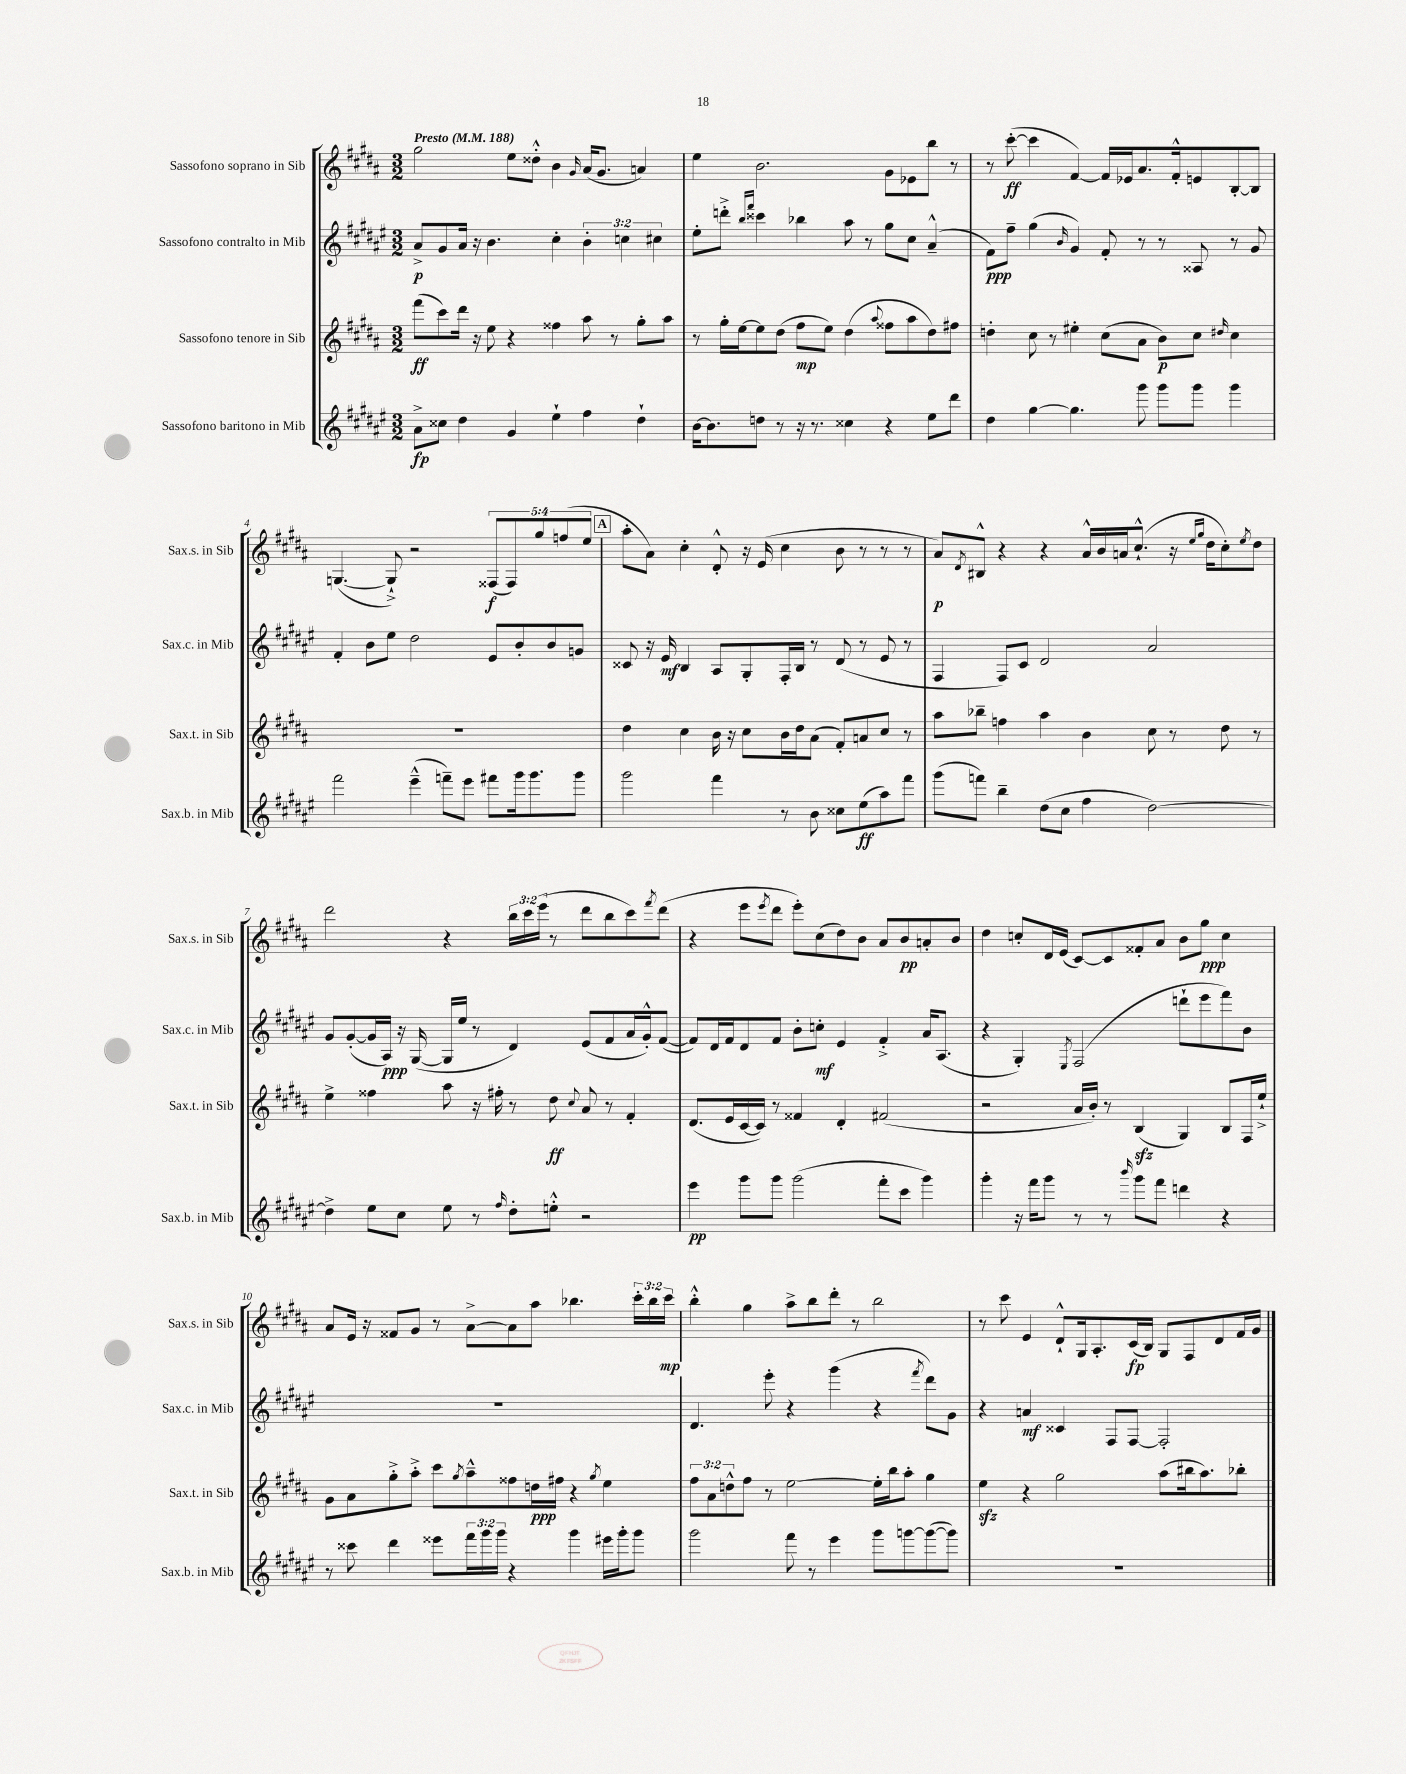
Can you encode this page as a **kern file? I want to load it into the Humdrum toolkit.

**kern	**kern	**kern	**kern
*staff4	*staff3	*staff2	*staff1
*clefG2	*clefG2	*clefG2	*clefG2
*k[f#c#g#d#a#e#]	*k[f#c#g#d#a#]	*k[f#c#g#d#a#e#]	*k[f#c#g#d#a#]
*M3/2	*M3/2	*M3/2	*M3/2
*MM188	*MM188	*MM188	*MM188
8a#^	(8fff#	8a#^	2gg#
8cc##	8ccc#)	8g#	.
4dd#	16ddd#	16a#	.
.	16r	16r	.
.	8ee	4.b	.
4g#	4r	.	8ee
.	.	.	8dd##'^^
4ee#`	4ff##	4cc#'	4b
.	.	.	16qqg#
4ff#	8aa#	6b'	(16a#
.	.	.	8.g#
.	8r	.	.
.	.	6cc	.
4dd#`	8gg#'	.	4a)
.	.	6cc#	.
.	8aa#	.	.
=	=	=	=
[16b	8r	8ee#'	4ee
8.b]	.	.	.
.	16gg#'	8ddd'^	.
.	[16ee	.	.
.	.	16qqbb	.
.	.	16qqfff#	.
8dd	8ee]	4ccc##	2.b
8r	(8dd#	.	.
16r	8ff#	4bb-	.
8.r	.	.	.
.	8ee)	.	.
4cc##	(4dd#	8aa#	.
.	.	8r	.
.	8qqaa#	.	.
4r	8ff##	8gg#	8g#
.	8aa#	8cc#	8e-
8ee#	8dd#)	(4a#~^^	8bb
8ddd#	8ff#	.	8r
=	=	=	=
4dd#	4dd'	8f#)	8r
.	.	8ff#~	([8ccc#'
[4gg#	8cc#	(4gg#	4ccc#]
.	8r	.	.
.	.	16qqb	.
4.gg#]	4ee#'	4g#)	[4f#)
.	(8cc#	8f#'	16f#]
.	.	.	16e-
8ggg#	8a#	8r	8.a#
8ggg#	8b)	8r	.
.	.	.	16f#'^^
8ggg#	8cc#	8A##	8e
.	16qqdd#	.	.
4ggg#	4cc#	8r	[8B'
.	.	8g#	8B]
=	=	=	=
2fff#	1.r	4f#'	([4.G
.	.	8b	.
.	.	8ee#	8G`^])
(4eee#~^^	.	2dd#	2r
8fff~)	.	.	.
8eee#	.	.	.
8fff#	.	8e#	(10F##
.	.	.	10F##)
16ggg#	.	8b'	.
8.ggg#	.	.	.
.	.	.	10gg#
.	.	8b	.
.	.	.	(10ff
8ggg#	.	8g	.
.	.	.	10ee
=	=	=	=
2ggg#	4dd#	8c##	8aa#'
.	.	16r	8a#)
.	.	16e#	.
.	4cc#	4B	4cc#'
4fff#	16b	8A#	8d#'^^
.	16r	.	.
.	8cc#	8G#'	16r
.	.	.	(16e
8r	16b	16F#'	4cc#
.	16dd#	16B	.
8b	(8a#	8r	.
8cc##	8f#')	(8d#	8b
(8ee#	8a	8r	8r
8aa#)	8cc#	8e#	8r
8fff#	8r	8r	8r
=	=	=	=
(8ggg#	8aa#	4F#	8a#)
.	.	.	8qd#
8fff)	8bb-~	.	8B#^^
4bb~	4ff	8F#)	4r
.	.	8c#	.
(8dd#	4aa#	2d#	4r
8cc#	.	.	.
4ff#	4b	.	16a#^^
.	.	.	16b
.	.	.	16a
.	.	.	(8.cc#`^^
[2dd#)	8cc#	2a#	.
.	8r	.	16r
.	.	.	16qqee
.	.	.	16qqgg#
.	.	.	16dd#
.	8dd#	.	8cc#')
.	.	.	8qee
.	8r	.	8dd#
=	=	=	=
4dd#^]	4ee^	8g#	2ddd#
.	.	([8g#'	.
8ee#	4ff##	16g#]	.
.	.	16A#)	.
8cc#	.	16r	.
.	.	([16G#	.
8ee#	8aa#	16G#]	4r
.	.	16ee#	.
8r	16r	8r	.
.	16ff#'	.	.
16qqff#	.	.	.
8dd#'	8r	4d#)	24bb
.	.	.	24ccc#
.	.	.	(24eee
8ee'^^	8dd#	.	8r
.	8qqcc#	.	.
2r	8a#	(8e#	8ddd#
.	8r	8f#	8bb
.	4f#'	16a#	8ccc#)
.	.	16g#'^^)	.
.	.	.	8qfff#
.	.	([8f#	(8ddd#
=	=	=	=
4eee#	(8.d#	8f#])	4r
.	.	16d#	.
.	16e	16f#	.
8ggg#	[16c#	8d#	8eee
.	16c#])	.	.
.	.	.	8qeee
8ggg#	8r	8f#	8ddd#
(2ggg#	4f##	8b'	8eee')
.	.	8cc'	(8cc#
.	4d#'	4e#	8dd#)
.	.	.	8b
8fff#'	(2f#	4f#'^	8a#
8ccc#	.	.	8b
4ggg#)	.	16a#	8a'
.	.	(8.A#	.
.	.	.	8b
=	=	=	=
4ggg#'	2r	4r	4dd#
16r	.	4G#')	8cc'
16fff#	.	.	.
8ggg#	.	.	16d#
.	.	.	(16e
.	.	8qE#	.
8r	16a#	(2F#	[8c#)
.	16b')	.	.
8r	8r	.	8c#]
16qqbbb	.	.	.
8ggg#	(4B	.	8f##'
8fff#	.	.	8a#
4ddd	4G#)	8ddd`	8b
.	.	8eee#	8gg#
4r	8B	8fff#)	4cc
.	16F#	8b	.
.	16ee`^	.	.
=	=	=	=
8r	8g#	1.r	8a#
8ccc##	8a#	.	16e
.	.	.	16r
4ddd#	8gg#'^	.	8f##
.	8aa#'^	.	8g#
8eee##	8ccc#	.	8r
.	8qgg#	.	.
24fff#	8aa#~^^	.	[8a#^
24ggg#	.	.	.
24ggg#	.	.	.
4r	8ff##	.	8a#]
.	16dd	.	8aa#
.	16ff#	.	.
4ggg#	4r	.	4.bb-
.	8qgg#	.	.
16eee#	4ee	.	.
16ggg#'	.	.	.
8ggg#	.	.	24ccc#'
.	.	.	24bb-
.	.	.	24ccc#
=	=	=	=
2ggg#	12ff#	4.d#	4bb'^^
.	12a#	.	.
.	12dd^^	.	.
.	8ff#	.	4gg#
.	8r	8eee#'	.
8fff#	[2ee	4r	8aa#^
8r	.	.	8bb
4eee#	.	(4ggg#	8ddd#'
.	.	.	8r
8ggg#	16ee']	4r	2bb
.	16bb	.	.
[8ggg	8aa#'	.	.
.	.	8qfff#	.
(8ggg_	4gg#	8ddd#)	.
8ggg])	.	8g#	.
=	=	=	=
1.r	4ee	4r	8r
.	.	.	8ccc#
.	4r	4a	4e
.	2gg#	4c##	8d#`^^
.	.	.	16G#
.	.	.	8.A#'
.	.	8F#	.
.	.	[8F#	(16c#
.	.	.	16B)
.	(8aa#	2F#']	8G#
.	16bb#	.	8F#
.	8.aa#)	.	.
.	.	.	8d#
.	8bb-'	.	16f#
.	.	.	16g#
==	==	==	==
*-	*-	*-	*-
